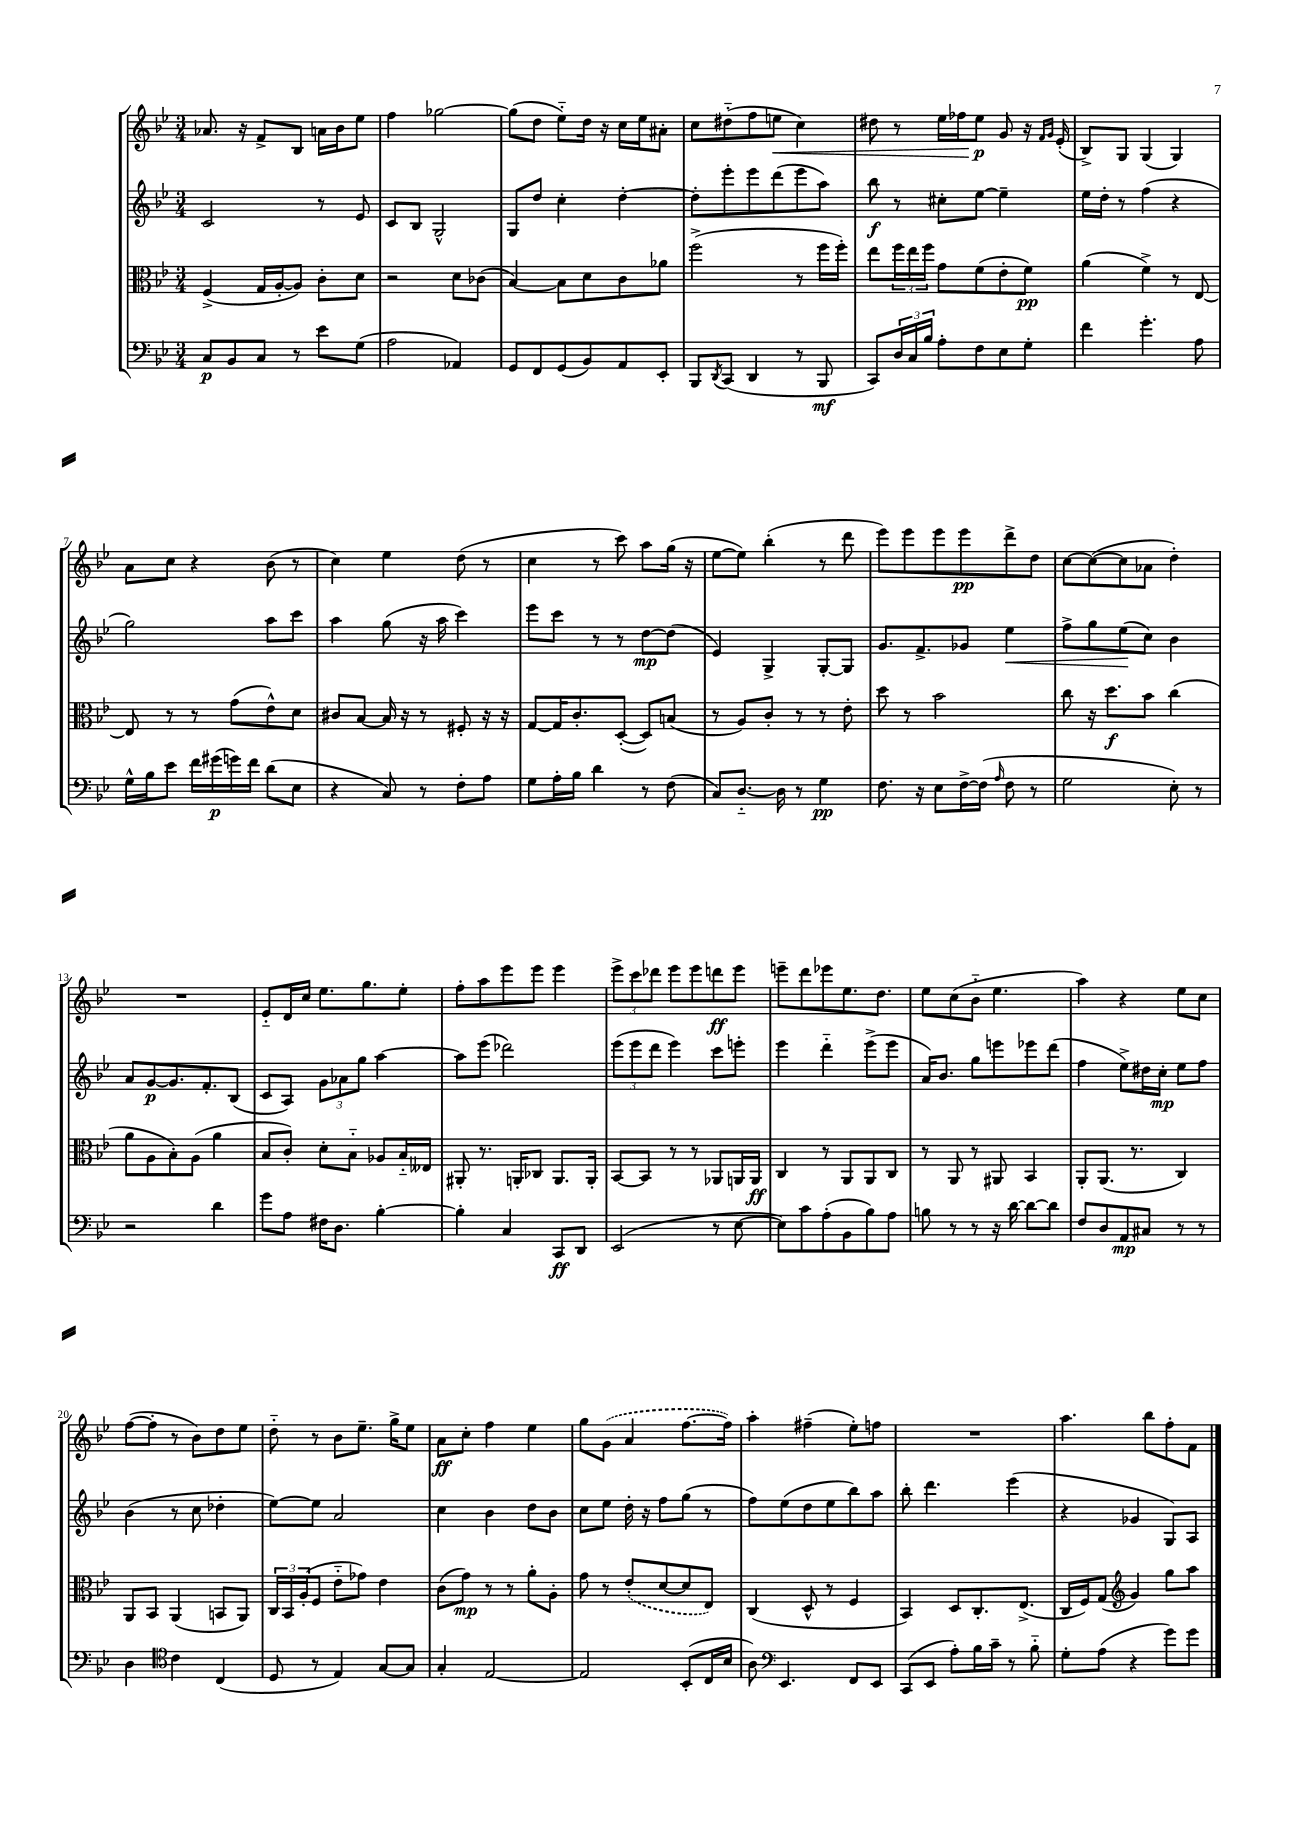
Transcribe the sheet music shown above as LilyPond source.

<<
\new StaffGroup <<
\new Staff = "s0" {
    \clef treble \key bes \major \numericTimeSignature \time 3/4
    aes'8. r16 f'8-> bes8 a'16 bes'16 ees''8 |
    f''4 ges''2~ |
    ges''8( d''8 ees''8-_) d''16 r16 c''16 ees''16 ais'8-. |
    c''8 dis''8-_( f''8 e''8\< c''4) |
    dis''8 r8 ees''16 fes''16 ees''8\p\! g'8 r16 \grace { f'16 g'16 } ees'16-.( |
    bes8->) g8 g4( g4) |
    a'8 c''8 r4 bes'8( r8 |
    c''4) ees''4 d''8( r8 |
    c''4 r8 c'''8) a''8 g''16( r16 |
    ees''8~ ees''8) bes''4-.( r8 d'''8 |
    ees'''8) ees'''8 ees'''8 ees'''8\pp d'''8-> d''8 |
    c''8~ c''8~( c''8 aes'8 d''4-.) |
    R2. |
    ees'8-_ d'16 c''16 ees''8. g''8. ees''8-. |
    f''8-. a''8 ees'''8 ees'''8 ees'''4 |
    \tuplet 3/2 { ees'''8-> c'''8 des'''8 } ees'''8 ees'''8 d'''8\ff ees'''8 |
    e'''8-- d'''8 ees'''8 ees''8. d''8. |
    ees''8 c''8( bes'8-_ ees''4. |
    a''4) r4 ees''8 c''8 |
    f''8~( f''8-. r8 bes'8) d''8 ees''8 |
    d''8-_ r8 bes'8 ees''8.-- g''16-> ees''8 |
    a'8\ff c''8-. f''4 ees''4 |
    g''8 \once \slurDashed g'8( a'4 f''8.~ f''16) |
    a''4-. fis''4--( ees''8-.) f''8 |
    R2. |
    a''4. bes''8 f''8-. f'8 \bar "|." |
}
\new Staff = "s1" {
    \clef treble \key bes \major \numericTimeSignature \time 3/4
    c'2 r8 ees'8 |
    c'8 bes8 g2-^ |
    g8 d''8 c''4-. d''4~-. |
    d''8-. ees'''8-. ees'''8 d'''8( ees'''8 a''8) |
    bes''8\f r8 cis''8-. ees''8~ ees''4-- |
    ees''16 d''16-. r8 f''4( r4 |
    g''2) a''8 c'''8 |
    a''4 g''8( r16 a''16 c'''4) |
    ees'''8 c'''8 r8 r8 d''8~\mp d''8( |
    ees'4) g4-> g8~-. g8 |
    g'8. f'8.-> ges'8 ees''4\< |
    f''8-> g''8 ees''8\!( c''8) bes'4 |
    a'8 g'8~\p g'8. f'8.-. bes8( |
    c'8 a8) \tuplet 3/2 { g'8 aes'8 g''8 } a''4~ |
    a''8 ees'''8( des'''2) |
    \tuplet 3/2 { ees'''8( ees'''8 d'''8 } ees'''4) c'''8 e'''8-. |
    ees'''4 d'''4-_ ees'''8->( ees'''8 |
    a'16) bes'8. g''8 e'''8 ees'''8 d'''8( |
    f''4 ees''8->) dis''16 c''16-.\mp ees''8 f''8 |
    bes'4( r8 c''8 des''4-. |
    ees''8~) ees''8 a'2 |
    c''4 bes'4 d''8 bes'8 |
    c''8 ees''8 d''16-. r16 f''8 g''8( r8 |
    f''8) ees''8( d''8 ees''8 bes''8) a''8 |
    bes''8-. d'''4. ees'''4( |
    r4 ges'4 g8) a8 \bar "|." |
}
\new Staff = "s2" {
    \clef alto \key bes \major \numericTimeSignature \time 3/4
    f4->( g16 a16~-. a8) c'8-. d'8 |
    r2 d'8 ces'8( |
    bes4~) bes8 d'8 c'8 aes'8 |
    f''2->( r8 f''16 f''16-.) |
    ees''8 \tuplet 3/2 { f''16 ees''16 f''16 } g'8 f'8( ees'8-. f'8\pp) |
    a'4( f'4->) r8 ees8~ |
    ees8 r8 r8 g'8( ees'8-^) d'8 |
    cis'8 bes8~ bes16 r16 r8 fis8-. r16 r16 |
    g8~ g16 c'8.-. d8~-.( d8) b8( |
    r8 a8) c'8-. r8 r8 ees'8-. |
    d''8 r8 bes'2 |
    c''8 r16 d''8.\f bes'8 c''4( |
    a'8 a8 bes8-.) a8( a'4 |
    bes8 c'8-.) d'8-. bes8-_ aes8 bes16-_ eeses16 |
    ais,8-. r8. a,16-. ces8 a,8. a,16-. |
    bes,8~ bes,8 r8 r8 aes,8 a,16 a,16\ff |
    c4 r8 a,8 a,8 c8 |
    r8 a,8 r8 ais,8 bes,4 |
    a,8-. a,8.( r8. c4) |
    a,8 bes,8 a,4( b,8 a,8) |
    \tuplet 3/2 { c16 bes,16 a16-.( } f8 ees'8-_ ges'8) ees'4 |
    c'8( g'8\mp) r8 r8 a'8-. a8-. |
    g'8 r8 \once \slurDashed ees'8-.( d'8~ d'8 ees8) |
    c4( d8-^ r8 f4 |
    bes,4) d8 c8.-. ees8.->( |
    c16 f16) g8( \clef treble g'4) g''8 a''8 \bar "|." |
}
\new Staff = "s3" {
    \clef bass \key bes \major \numericTimeSignature \time 3/4
    c8\p bes,8 c8 r8 ees'8 g8( |
    a2 aes,4) |
    g,8 f,8 g,8( bes,8) a,8 ees,8-. |
    bes,,8 \acciaccatura { d,8 } c,8( d,4 r8 bes,,8\mf |
    c,8) \tuplet 3/2 { d16 c16 bes16 } a8-. f8 ees8 g8-. |
    f'4 g'4.-. a8 |
    g16-^ bes16 ees'8 f'16 gis'16\p( g'16) f'16 d'8( ees8 |
    r4 c8) r8 f8-. a8 |
    g8 a16-. bes16 d'4 r8 f8( |
    c8) d8.~-_ d16 r8 g4\pp |
    f8. r16 ees8 f16~-> f16( \grace { a16 } f8 r8 |
    g2 ees8-.) r8 |
    r2 d'4 |
    g'8 a8 fis16 d8. bes4~-. |
    bes4-. c4 c,8\ff d,8 |
    ees,2( r8 ees8~ |
    ees8) c'8 a8-.( bes,8 bes8) a8 |
    b8 r8 r8 r16 d'16~ d'8~ d'8 |
    f8 d8 a,8\mp cis8 r8 r8 |
    d4 \clef tenor c'4 c4( |
    d8 r8 ees4) g8~ g8 |
    g4-. ees2~ |
    ees2 bes,8-.( c16 bes16 |
    a8) \clef bass ees,4. f,8 ees,8 |
    c,8( ees,8 a8-.) bes16 c'16-- r8 bes8-_ |
    g8-. a8( r4 g'8) g'8 \bar "|." |
}
>>
>>
